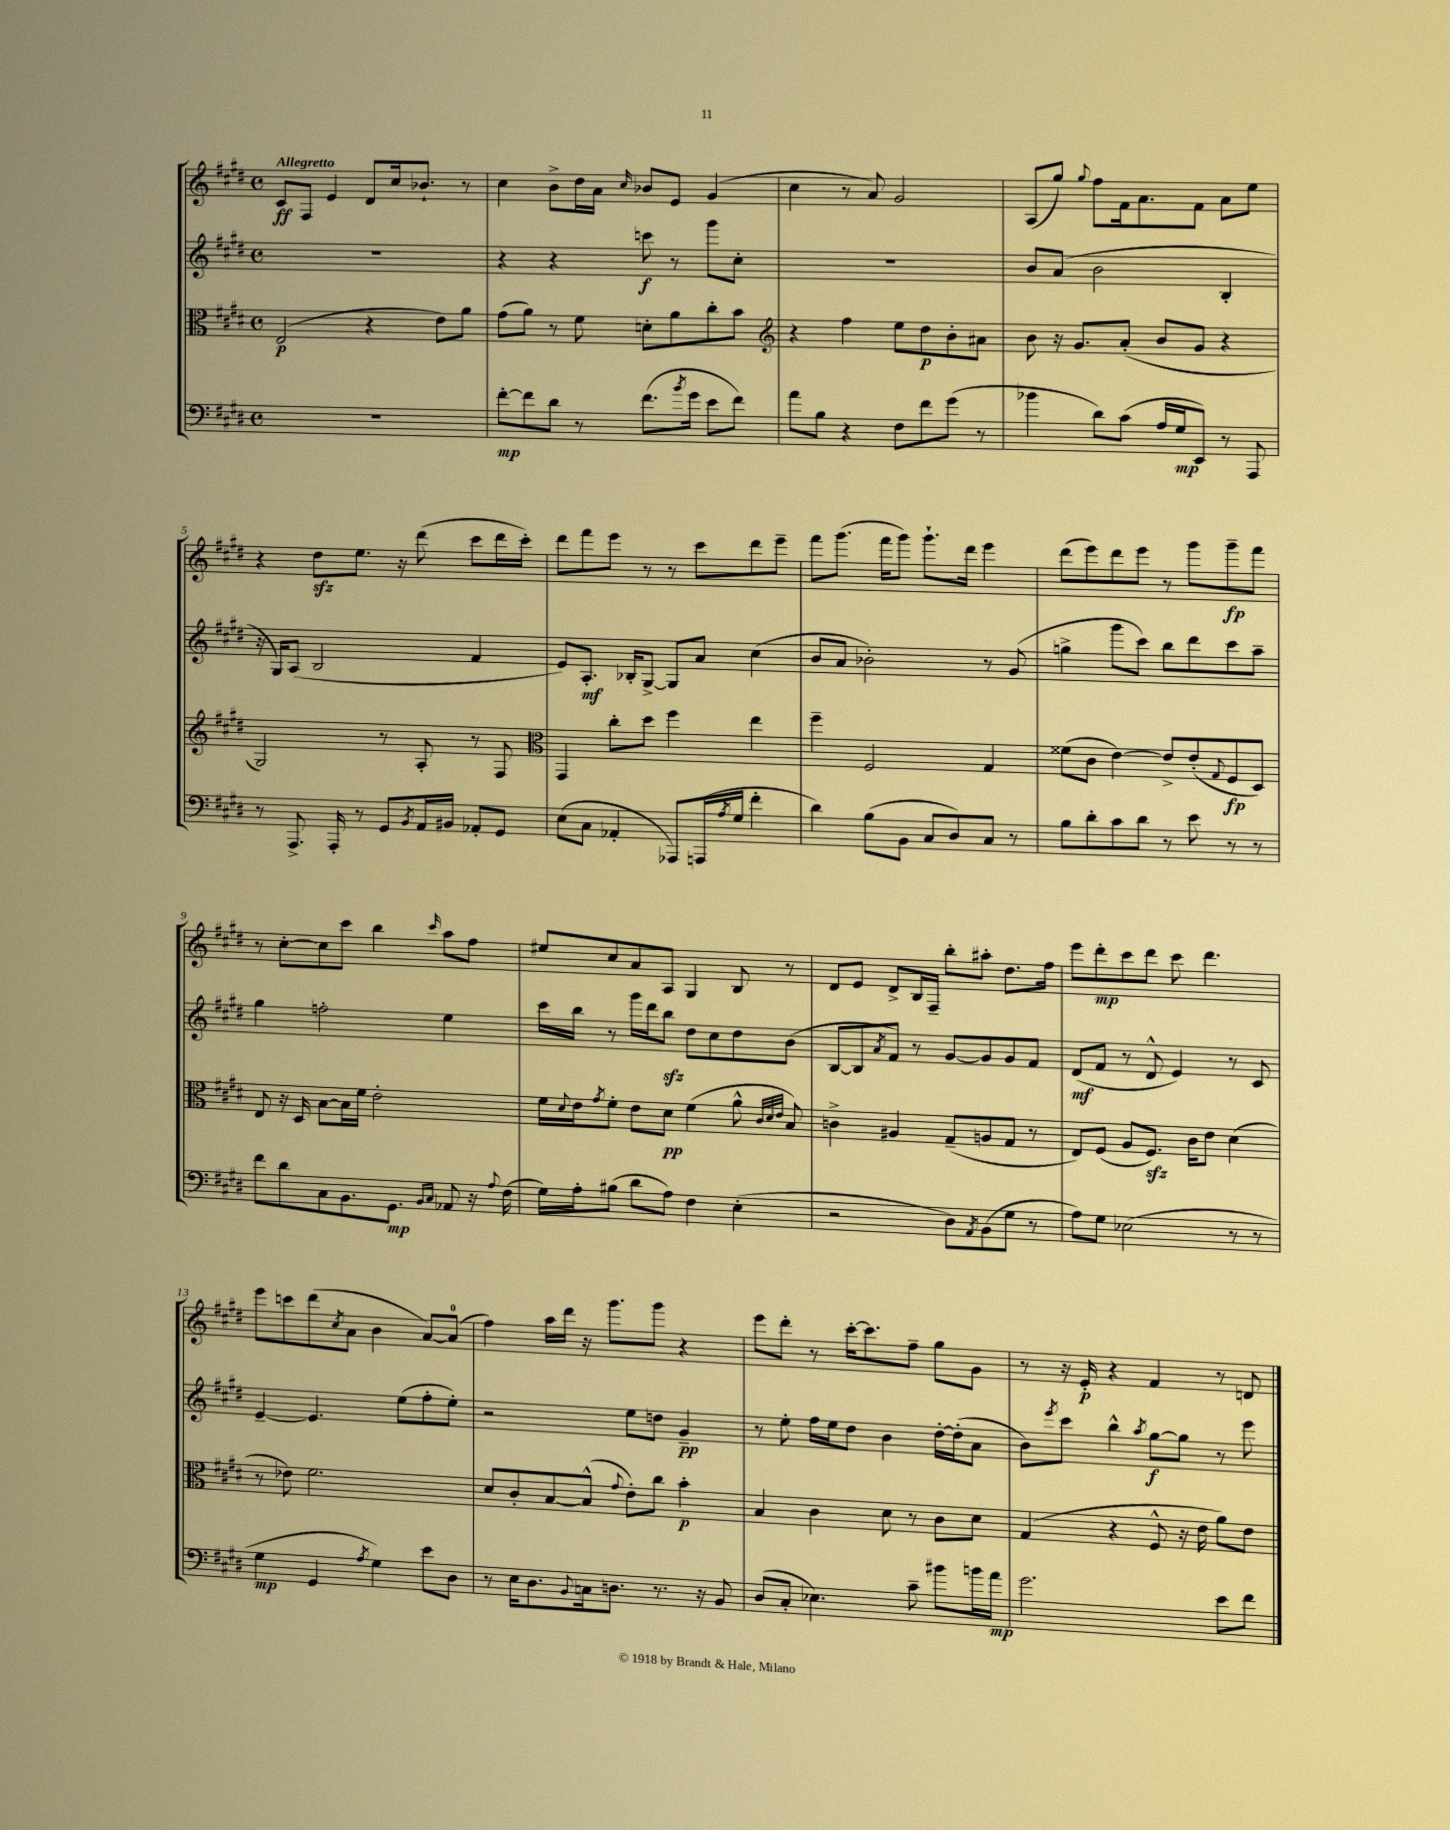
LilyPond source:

<<
\new StaffGroup <<
\new Staff = "s0" {
    \clef treble \key e \major \defaultTimeSignature \time 4/4 \tempo "Allegretto"
    cis'8\ff fis8 e'4 dis'8 cis''16 bes'8.-! r8 |
    cis''4 b'8-> dis''16 a'16 \grace { cis''16 } bes'8 e'8 gis'4( |
    cis''4 r8 a'8) gis'2 |
    a8( gis''8) \appoggiatura { gis''8 } fis''8 fis'16 a'8. fis'8 a'8 e''8 |
    r4 dis''8\sfz e''8. r16 dis'''8( cis'''8 dis'''16 cis'''16-.) |
    dis'''8 fis'''8 e'''8 r8 r8 cis'''8 dis'''8 e'''8-- |
    fis'''8 gis'''8.( fis'''16 gis'''8) gis'''8.-! dis'''16 e'''4 |
    dis'''8( e'''8) dis'''8 e'''8 r8 gis'''8 gis'''8--\fp fis'''8 |
    r8 cis''8~-. cis''8 cis'''8 b''4 \grace { cis'''16 } a''8 fis''8 |
    eis''8 cis''8 a'8 a8 gis4 b8 r8 |
    dis'8 e'8 dis'8-> b16 fis16-- b''8-. ais''8-. dis''8. fis''16 |
    e'''8 dis'''8-.\mp cis'''8 dis'''8 cis'''8 dis'''4. |
    e'''8 c'''8 dis'''8( \acciaccatura { cis''8 } a'8 b'4 a'8~) a'8-0( |
    fis''4) a''16 dis'''16 r16 gis'''8. gis'''8 r4 |
    e'''8 dis'''8-. r8 cis'''16~-. cis'''8. fis''8-- gis''8 gis'8 |
    r8 r16 e'16-.\p r4 fis'4 r8 d'8 \bar "|." |
}
\new Staff = "s1" {
    \clef treble \key e \major \defaultTimeSignature \time 4/4
    R1 |
    r4 r4 c'''8\f r8 gis'''8 cis''8-. |
    R1 |
    b'8 a'8( b'2 b4-. |
    r16 gis16) a8( b2 fis'4 |
    e'8) a8.-.\mf bes16-. gis8~-> gis8 a'8 cis''4( |
    b'8 a'8 bes'2-.) r8 gis'8( |
    g''4-> gis'''8 cis'''8) b''8 dis'''8 cis'''8 a''8-- |
    gis''4 f''2-. e''4 |
    cis'''16 b''16 r8 gis'''16 dis'''16 b''8\sfz dis''8 cis''8 dis''8 b'8( |
    b8~ b8 \acciaccatura { a'8 } fis'8) r8 gis'8~ gis'8 gis'8 fis'8 |
    dis'8\mf( fis'8 r8 dis'8-^ e'4) r8 cis'8 |
    e'4~-- e'4. e''8( fis''8-. e''8-.) |
    r2 e''8 d''8 gis'4--\pp |
    r8 e''8-. fis''16 e''16 dis''8 b'4 dis''16~-. dis''16-.( a'8 |
    b'8) \acciaccatura { e'''8 } cis'''8 b''4-^ \acciaccatura { a''8 } gis''8~\f gis''8 r8 e'''8 \bar "|." |
}
\new Staff = "s2" {
    \clef alto \key e \major \defaultTimeSignature \time 4/4
    e2\p( r4 e'8) a'8 |
    gis'8( a'8) r8 fis'8 d'8-. a'8 cis''8-. b'8 |
    \clef treble r4 fis''4 e''8 dis''8\p b'8-. ais'8 |
    b'8 r16 gis'8. a'8-.( b'8 gis'8 r4 |
    gis2) r8 a8-. r8 fis8 |
    \clef alto gis,4 cis''8-. dis''8 fis''4 e''4 |
    fis''4-- fis2 gis4 |
    fisis'8( cis'8 e'4~) e'8-> e'8-.( \appoggiatura { gis8 } fis8\fp dis8) |
    e8 r16 dis16 b8~ b16 fis'16 e'2-. |
    fis'16 \appoggiatura { dis'8 } e'16 \acciaccatura { gis'8 } fis'8-. e'8 dis'8\pp fis'4( a'8-^ \grace { cis'32 dis'32 e'32 } b8) |
    c'4-> ais4 gis8--( a8 gis8 r8 |
    e8) fis8( a8 fis8.\sfz) cis'16 e'8 dis'4( |
    r8 ees'8) fis'2. |
    dis'8 cis'8-. b8~ b8-^( \appoggiatura { gis'8 } e'8-.) cis''8 b'4-.\p |
    b4 cis'4 dis'8 r8 cis'8 dis'8 |
    gis4( r4 fis8-^ r16 e'16 a'8) e'8 \bar "|." |
}
\new Staff = "s3" {
    \clef bass \key e \major \defaultTimeSignature \time 4/4
    R1 |
    fis'8~-.\mp fis'8 dis'8 r8 fis'8.( \acciaccatura { b'8 } gis'16 e'8 fis'8) |
    a'8 b8 r4 fis8 fis'8 gis'8( r8 |
    bes'4 dis'8) cis'8( a16 gis16\mp e,8) r8 a,,8 |
    r8 a,,8.-> a,,16-. r8 gis,8 \acciaccatura { b,8 } a,16 bis,16 aes,8-. gis,8 |
    e8( cis8 aes,4-. aes,,8) a,,16( \acciaccatura { a8 } gis16 fis'4-. |
    dis'4) b8( b,8 cis8 dis8) cis8 r8 |
    b8 dis'8-. cis'8 dis'8 r8 e'8 r8 r8 |
    fis'8 dis'8 cis8 b,8. gis,8.\mp \grace { b,16 cis16 } aes,8 r16 \appoggiatura { a8 } fis16( |
    gis16) a16-. bis8( dis'8 a8) fis4 e4-.( |
    r2 dis8) \acciaccatura { a,8 } b,8( gis8 r8 |
    a8) gis8 ees2( r8 r8 |
    gis4\mp gis,4 \acciaccatura { a8 } gis4) e'8 dis8 |
    r8 e16 dis8. \appoggiatura { b,8 } c16 d8. r8. r16 b,8 |
    dis8( cis8-. ees4.) cis'8-- bis'8 b'16 a'16\mp |
    gis'2. e'8 fis'8 \bar "|." |
}
>>
>>
